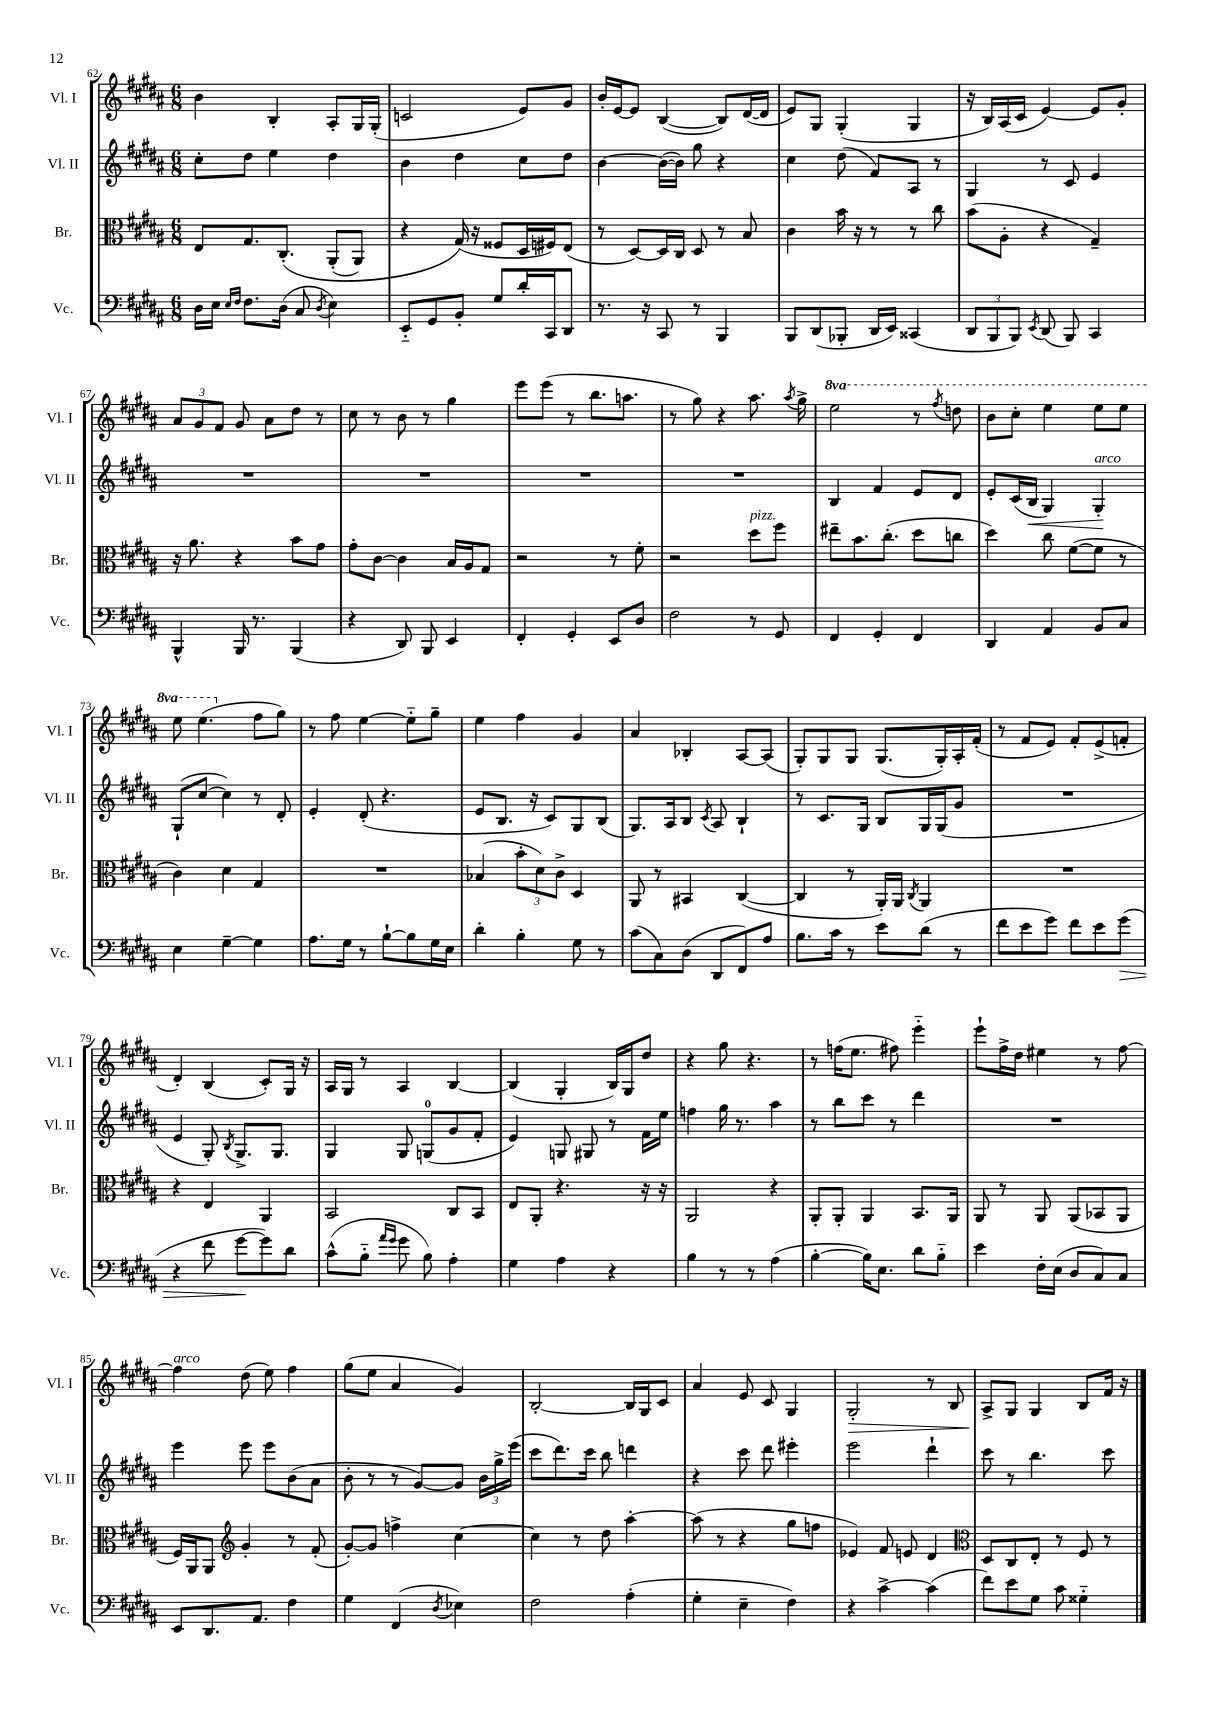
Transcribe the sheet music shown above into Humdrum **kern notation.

**kern	**kern	**kern	**kern
*staff4	*staff3	*staff2	*staff1
*clefF4	*clefC3	*clefG2	*clefG2
*k[f#c#g#d#a#]	*k[f#c#g#d#a#]	*k[f#c#g#d#a#]	*k[f#c#g#d#a#]
*M6/8	*M6/8	*M6/8	*M6/8
16D#	8E	8cc#'	4b
16E	.	.	.
16qqE	.	.	.
16qqF#	.	.	.
8.F#	8.G#	8dd#	.
.	.	4ee	4B'
(16D#	&(8.C#'	.	.
8C#	.	.	.
8qD#	.	.	.
4E)	(8AA#'	4dd#	8A#'
.	8AA#)	.	16G#
.	.	.	(16G#'
=	=	=	=
8EE'~	4r	4b	2c
8GG#	.	.	.
8BB'	(16G#&)	4dd#	.
.	16r	.	.
8G#	8F##	.	.
16d#'	16D#	8cc#	8e)
16CC#	16F#)	.	.
8DD#	(8E	8dd#	8g#
=	=	=	=
8.r	8r	[4b	16b'
.	.	.	[16e
.	[8D#)	.	8e]
16r	.	.	.
8CC#	16D#]	(16b_	([4B
.	16C#	16b])	.
8r	8D#	8gg#	.
4BBB	8r	4r	8B])
.	8B	.	([16d#
.	.	.	16d#]
=	=	=	=
8BBB	4c#	4cc#	8e)
(8DD#	.	.	8G#
8BBB-'	16b	(8dd#	(4G#'
.	16r	.	.
16DD#	8r	8f#)	.
16EE)	.	.	.
(4CC##	8r	8A#	4G#
.	8cc#	8r	.
=	=	=	=
12DD#	(8b	4G#	16r
.	.	.	16B)
12BBB	.	.	.
.	8A#'	.	(16A#
12BBB)	.	.	.
.	.	.	16c#
8qEE	.	.	.
(8DD#	4r	8r	[4e)
8BBB)	.	8c#	.
4CC#	4G#~)	4e	8e]
.	.	.	8g#'
=	=	=	=
4BBB^^	16r	2.r	12a#
.	8.a#	.	.
.	.	.	12g#
.	.	.	12f#
16BBB	4r	.	8g#
8.r	.	.	.
.	.	.	8a#
(4BBB	8b	.	8dd#
.	8g#	.	8r
=	=	=	=
4r	8g#'	2.r	8cc#
.	[8c#	.	8r
8DD#)	4c#]	.	8b
8BBB	.	.	8r
4EE	16B	.	4gg#
.	16A#	.	.
.	8G#	.	.
=	=	=	=
4FF#'	2r	2.r	8eee
.	.	.	(8eee
4GG#'	.	.	8r
.	.	.	8.bb
8EE	8r	.	.
.	.	.	8.aa
8D#	8f#'	.	.
=	=	=	=
2F#	2r	2.r	8r
.	.	.	8gg#)
.	.	.	4r
8r	8dd#	.	8.aa#
8GG#	8ff#	.	.
.	.	.	8qaa#
.	.	.	16gg#^
=	=	=	=
4FF#	8ee#~	4B	2eee
.	8.b	.	.
4GG#'	.	4f#	.
.	(8.cc#'	.	.
4FF#	8dd#	8e	8r
.	.	.	8qfff#
.	8cc	8d#	8ddd
=	=	=	=
4DD#	4dd#)	8e'	8bb
.	.	(16c#	8ccc#'
.	.	16B	.
4AA#	8cc#	4G#)	4eee
.	([8f#	.	.
8BB	8f#]	4G#'	8eee
8C#	8r	.	8eee
=	=	=	=
4E	4c#)	(8G#`	8eee
.	.	[8cc#	(4.eee
[4G#~	4d#	4cc#])	.
4G#]	4G#	8r	8ff#
.	.	8d#'	8gg#)
=	=	=	=
8.A#	2.r	4e'	8r
.	.	.	8ff#
16G#	.	.	.
8r	.	(8d#'	[4ee
[8B`	.	4.r	.
8B]	.	.	8ee'~]
16G#	.	.	8gg#~
16E	.	.	.
=	=	=	=
4d#'	(4B-	8e	4ee
.	.	8.B	.
4B'	12b'	.	4ff#
.	.	16r	.
.	12d#)	.	.
.	.	8c#)	.
.	12c#^	.	.
8G#	4D#	8G#	4g#
8r	.	(8B	.
=	=	=	=
(8c#	8AA#	8.G#)	4a#
8C#)	8r	.	.
.	.	16A#	.
(8D#	4BB#	8B	4B-'
.	.	8qc#	.
8DD#	.	8A#	.
8FF#)	([4C#	4B`	[8A#
8A#	.	.	(8A#]
=	=	=	=
8.B	4C#]	8r	8G#')
.	.	8.c#	8G#
16c#	.	.	.
8r	8r	.	8G#
.	.	16G#	.
8e	16AA#')	8B	(8.G#
.	16AA#	.	.
.	8qC#	.	.
(8d#	4AA#	16G#	.
.	.	(16G#	16G#')
8r	.	8g#	16A#'
.	.	.	(16f#'
=	=	=	=
8f#	2.r	2.r	8r
8e	.	.	8f#
8g#)	.	.	8e)
8f#	.	.	8f#'
8e	.	.	(8e^
(8g#	.	.	8f'
=	=	=	=
4r	4r	4e	4d#')
8f#	4E	8G#')	(4B
.	.	8qB	.
[8g#	.	8.G#^	.
8g#])	4AA#	.	8c#')
.	.	8.G#	.
8d#	.	.	16G#
.	.	.	16r
=	=	=	=
(8c#^^	2BB	4G#	16A#
.	.	.	16G#
8B'~	.	.	8r
16qqa#	.	.	.
16qqg#	.	.	.
8g#	.	8G#	4A#
8B)	.	(8G	.
4A#'	8C#	8g#	[4B
.	8BB	8f#'	.
=	=	=	=
4G#	8E	4e)	(4B]
.	8AA#'	.	.
4A#	4.r	8G	4G#'
.	.	8G#	.
4r	.	8r	16B)
.	.	.	16G#
.	16r	16f#	8dd#
.	16r	16ee	.
=	=	=	=
4B	2AA#	4ff	4r
8r	.	16gg#	8gg#
.	.	8.r	.
8r	.	.	4.r
(4A#	4r	4aa#	.
=	=	=	=
[4B'	8AA#'	8r	8r
.	8AA#'	8bb	(16ff
.	.	.	8.ee
16B])	4AA#	8ccc#	.
8.E	.	.	.
.	.	8r	8ff#)
8d#	8.BB	4ddd#	4eee'~
8B'~	.	.	.
.	16AA#	.	.
=	=	=	=
4e	8AA#	2.r	8eee`
.	8r	.	16ff#^
.	.	.	16dd#
16F#'	8AA#	.	4ee#
(16E	.	.	.
8D#	(8AA#	.	.
8C#)	8BB-	.	8r
8C#	8AA#	.	[8ff#
=	=	=	=
8EE	16F#)	4eee	4ff#]
.	16AA#	.	.
8.DD#	8AA#	.	.
*	*clefG2	*	*
.	4g#'	8eee	(8dd#
8.AA#	.	.	.
.	.	8eee	8ee)
4F#	8r	(8b	4ff#
.	(8f#'	8a#	.
=	=	=	=
4G#	[8g#')	8b'	(8gg#
.	8g#]	8r	8ee
(4FF#	4ff^	8r	4a#
.	.	[8g#)	.
8qD#	.	.	.
4E-)	[4cc#	8g#]	4g#)
.	.	24b	.
.	.	24gg#^	.
.	.	(24eee	.
=	=	=	=
2F#	4cc#]	8ccc#	[2B'
.	.	8.ddd#)	.
.	8r	.	.
.	.	16ccc#	.
.	8dd#	8bb	.
(4A#'	[4aa#'	4ddd	16B]
.	.	.	16G#
.	.	.	8c#
=	=	=	=
4G#'	(8aa#]	4r	4a#
.	8r	.	.
4E~	4r	8ccc#	8e
.	.	8ddd#	8c#
4F#)	8gg#	4eee#'	4G#
.	8ff	.	.
=	=	=	=
4r	4e-)	2eee	2G#'
[4c#^	8f#	.	.
.	8e	.	.
(4c#]	4d#	4ddd#`	8r
.	.	.	8B
=	=	=	=
*	*clefC3	*	*
8f#)	8D#	8ccc#	8A#^
8e	8C#	8r	8G#
8G#	8E'	4.bb	4G#
8c#	8r	.	.
4G##'~	8F#	.	8B
.	8r	8ccc#	16f#
.	.	.	16r
==	==	==	==
*-	*-	*-	*-
